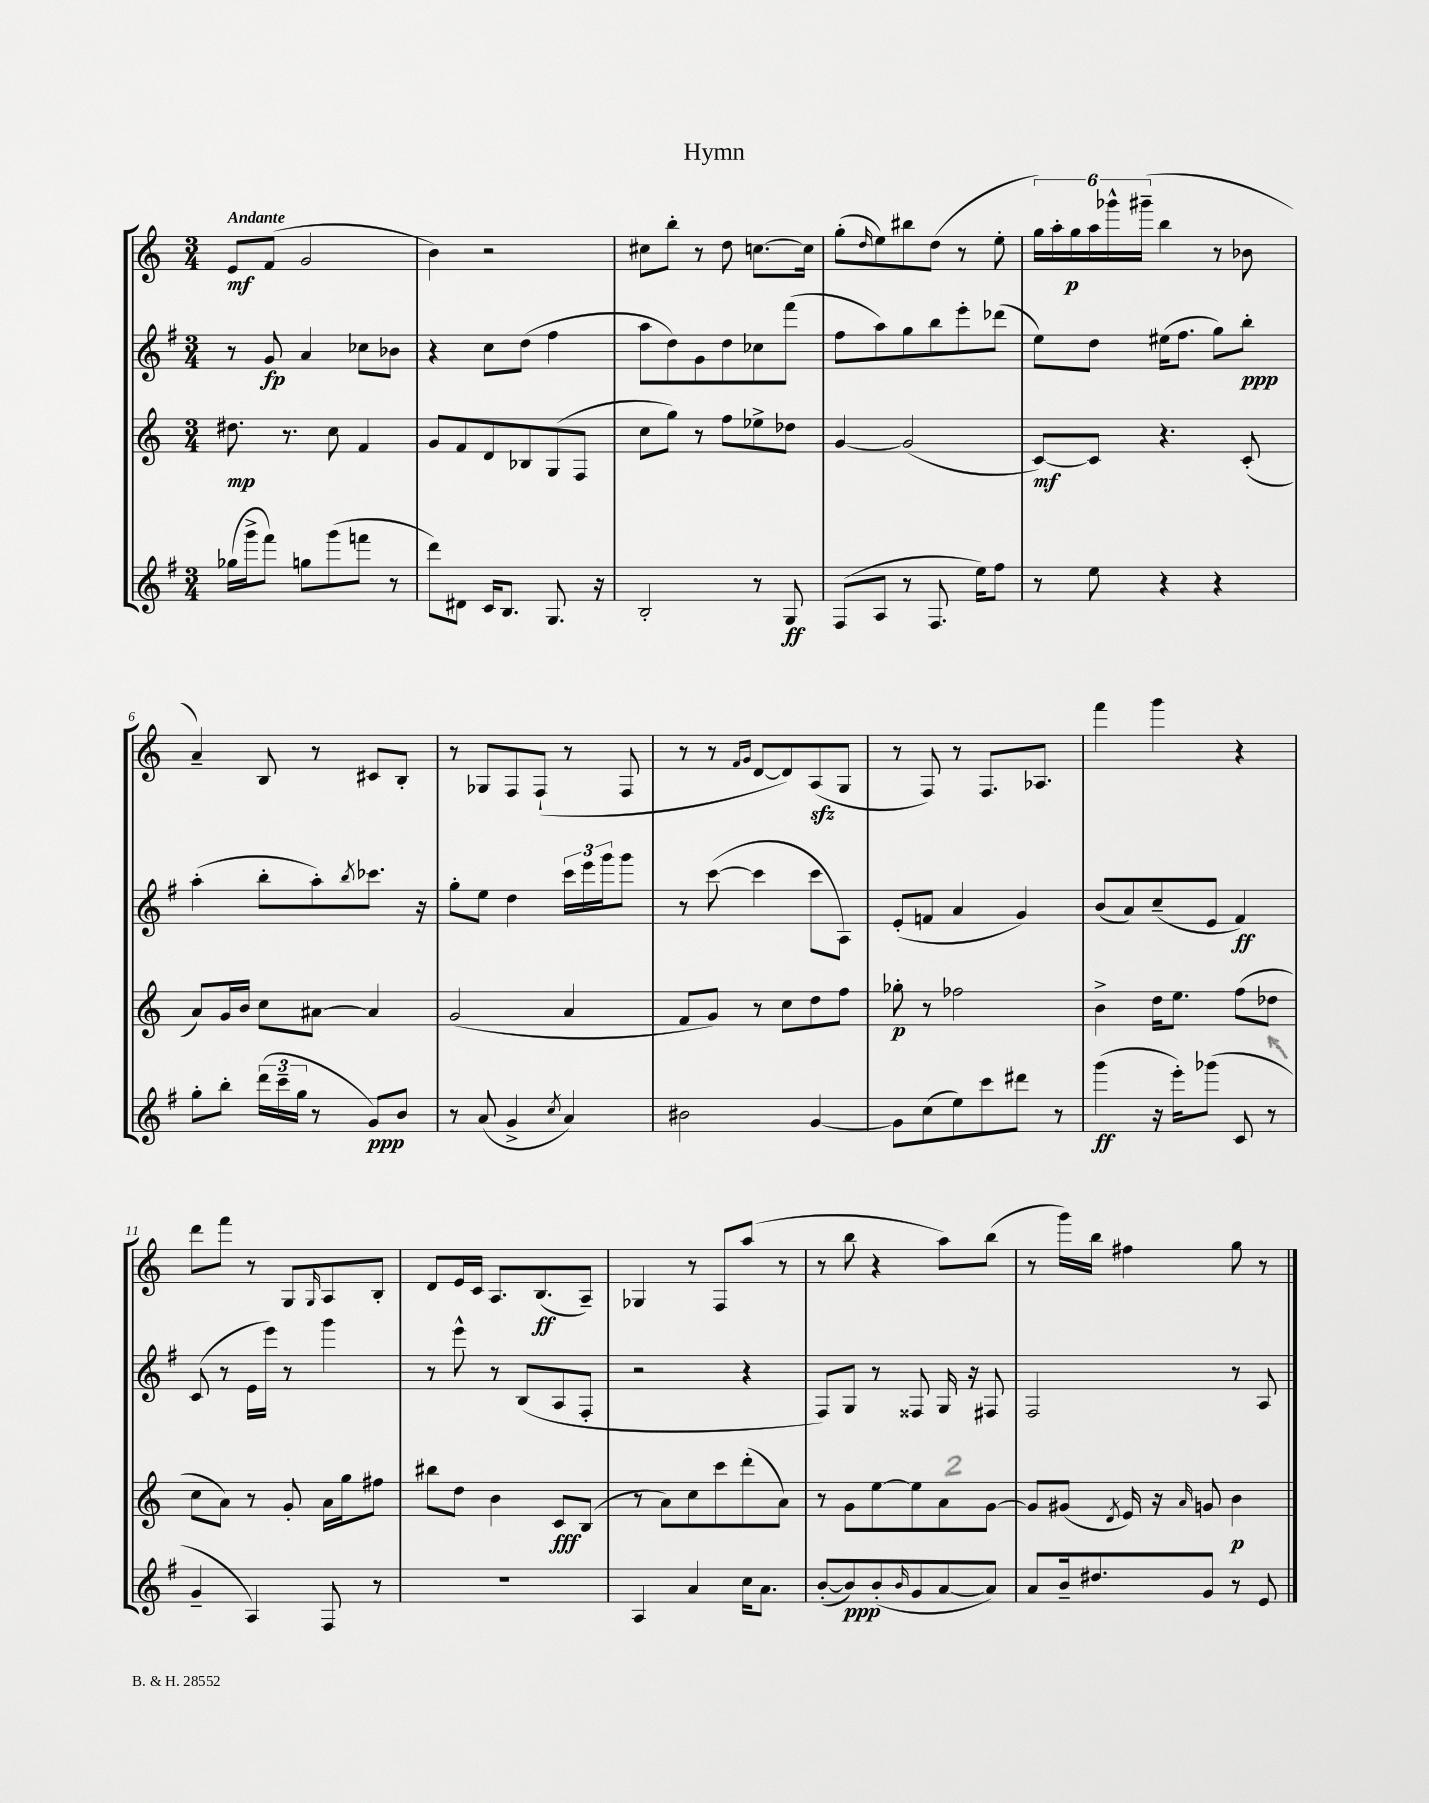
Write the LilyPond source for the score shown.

\header { title = "Hymn" }
<<
\new StaffGroup <<
\new Staff = "s0" {
    \clef treble \key c \major \numericTimeSignature \time 3/4 \tempo "Andante"
    e'8\mf f'8( g'2 |
    b'4) r2 |
    cis''8 b''8-. r8 d''8 c''8.~ c''16 |
    g''8-.( \grace { d''16 } e''8) bis''8 d''8( r8 e''8-. |
    \tuplet 6/4 { g''16) a''16-. g''16\p a''16 ges'''16-^ gis'''16--( } b''4 r8 bes'8 |
    a'4--) b8 r8 cis'8 b8-. |
    r8 ges8 f8 f8-!( r8 f8 |
    r8 r8 \grace { f'16 g'16 } d'8~ d'8) a8\sfz( g8 |
    r8 f8) r8 f8. aes8. |
    f'''4 g'''4 r4 |
    d'''8 f'''8 r8 g8 \grace { g16 } a8 b8-. |
    d'8 e'16 c'16 a8. b8.\ff( a8--) |
    ges4 r8 f8 a''8( r8 |
    r8 b''8 r4 a''8) b''8( |
    r8 g'''16) b''16 fis''4 g''8 r8 \bar "|." |
}
\new Staff = "s1" {
    \clef treble \key g \major \numericTimeSignature \time 3/4
    r8 g'8\fp a'4 ces''8 bes'8 |
    r4 c''8 d''8( fis''4 |
    a''8 d''8) g'8 d''8 ces''8 fis'''8( |
    fis''8 a''8) g''8 b''8 e'''8-. des'''8( |
    e''8) d''8 eis''16( fis''8. g''8) b''8-.\ppp |
    a''4-.( b''8-. a''8-.) \acciaccatura { b''8 } ces'''8. r16 |
    g''8-. e''8 d''4 \tuplet 3/2 { c'''16 e'''16 g'''16 } g'''8 |
    r8 c'''8~( c'''4 c'''8 a8) |
    e'8-.( f'8 a'4 g'4) |
    b'8( a'8) c''8--( e'8 fis'4\ff) |
    c'8( r8 e'16 e'''16) r8 g'''4 |
    r8 e'''8-^ r8 b8( a8 fis8-. |
    r2 r4 |
    fis8) g8 r8 fisis8 g16 r16 fis8 |
    fis2 r8 a8 \bar "|." |
}
\new Staff = "s2" {
    \clef treble \key c \major \numericTimeSignature \time 3/4
    dis''8.\mp r8. c''8 f'4 |
    g'8 f'8 d'8 bes8 g8( f8 |
    c''8 g''8) r8 f''8 ees''8-> des''8 |
    g'4~ g'2( |
    c'8~\mf) c'8 r4. c'8-.( |
    a'8) g'16 b'16 c''8 ais'8~ ais'4 |
    g'2( a'4 |
    f'8 g'8) r8 c''8 d''8 f''8 |
    ges''8-.\p r8 fes''2 |
    b'4-> d''16 e''8. f''8( des''8 |
    c''8 a'8) r8 g'8-. a'16 g''16 fis''8 |
    bis''8 d''8 b'4 c'8\fff b8( |
    r8 a'8) c''8 c'''8 d'''8-.( a'8) |
    r8 g'8 e''8~ e''8 a'8 g'8~ |
    g'8 gis'8( \acciaccatura { d'8 } e'16) r16 \grace { a'16 } g'8 b'4\p \bar "|." |
}
\new Staff = "s3" {
    \clef treble \key g \major \numericTimeSignature \time 3/4
    ges''16( g'''16-> fis'''8) g''8 g'''8( f'''8 r8 |
    d'''8) dis'8 c'16 b8. g8. r16 |
    b2-. r8 g8\ff |
    fis8( a8 r8 fis8. e''16) fis''8 |
    r8 e''8 r4 r4 |
    g''8-. b''8-. \tuplet 3/2 { d'''16( c'''16-- g''16 } r8 g'8\ppp) b'8 |
    r8 a'8( g'4-> \acciaccatura { c''8 } a'4) |
    bis'2 g'4~ |
    g'8 c''8( e''8) c'''8 dis'''8 r8 |
    g'''4\ff( r16 e'''16-.) ges'''8( c'8 r8 |
    g'4-- a4) fis8 r8 |
    R2. |
    a4 a'4 c''16 a'8. |
    b'8~-.( b'8\ppp) b'8-.( \grace { b'16 } g'8 a'8~ a'8) |
    a'8 b'16-- dis''8. g'8 r8 e'8 \bar "|." |
}
>>
>>
